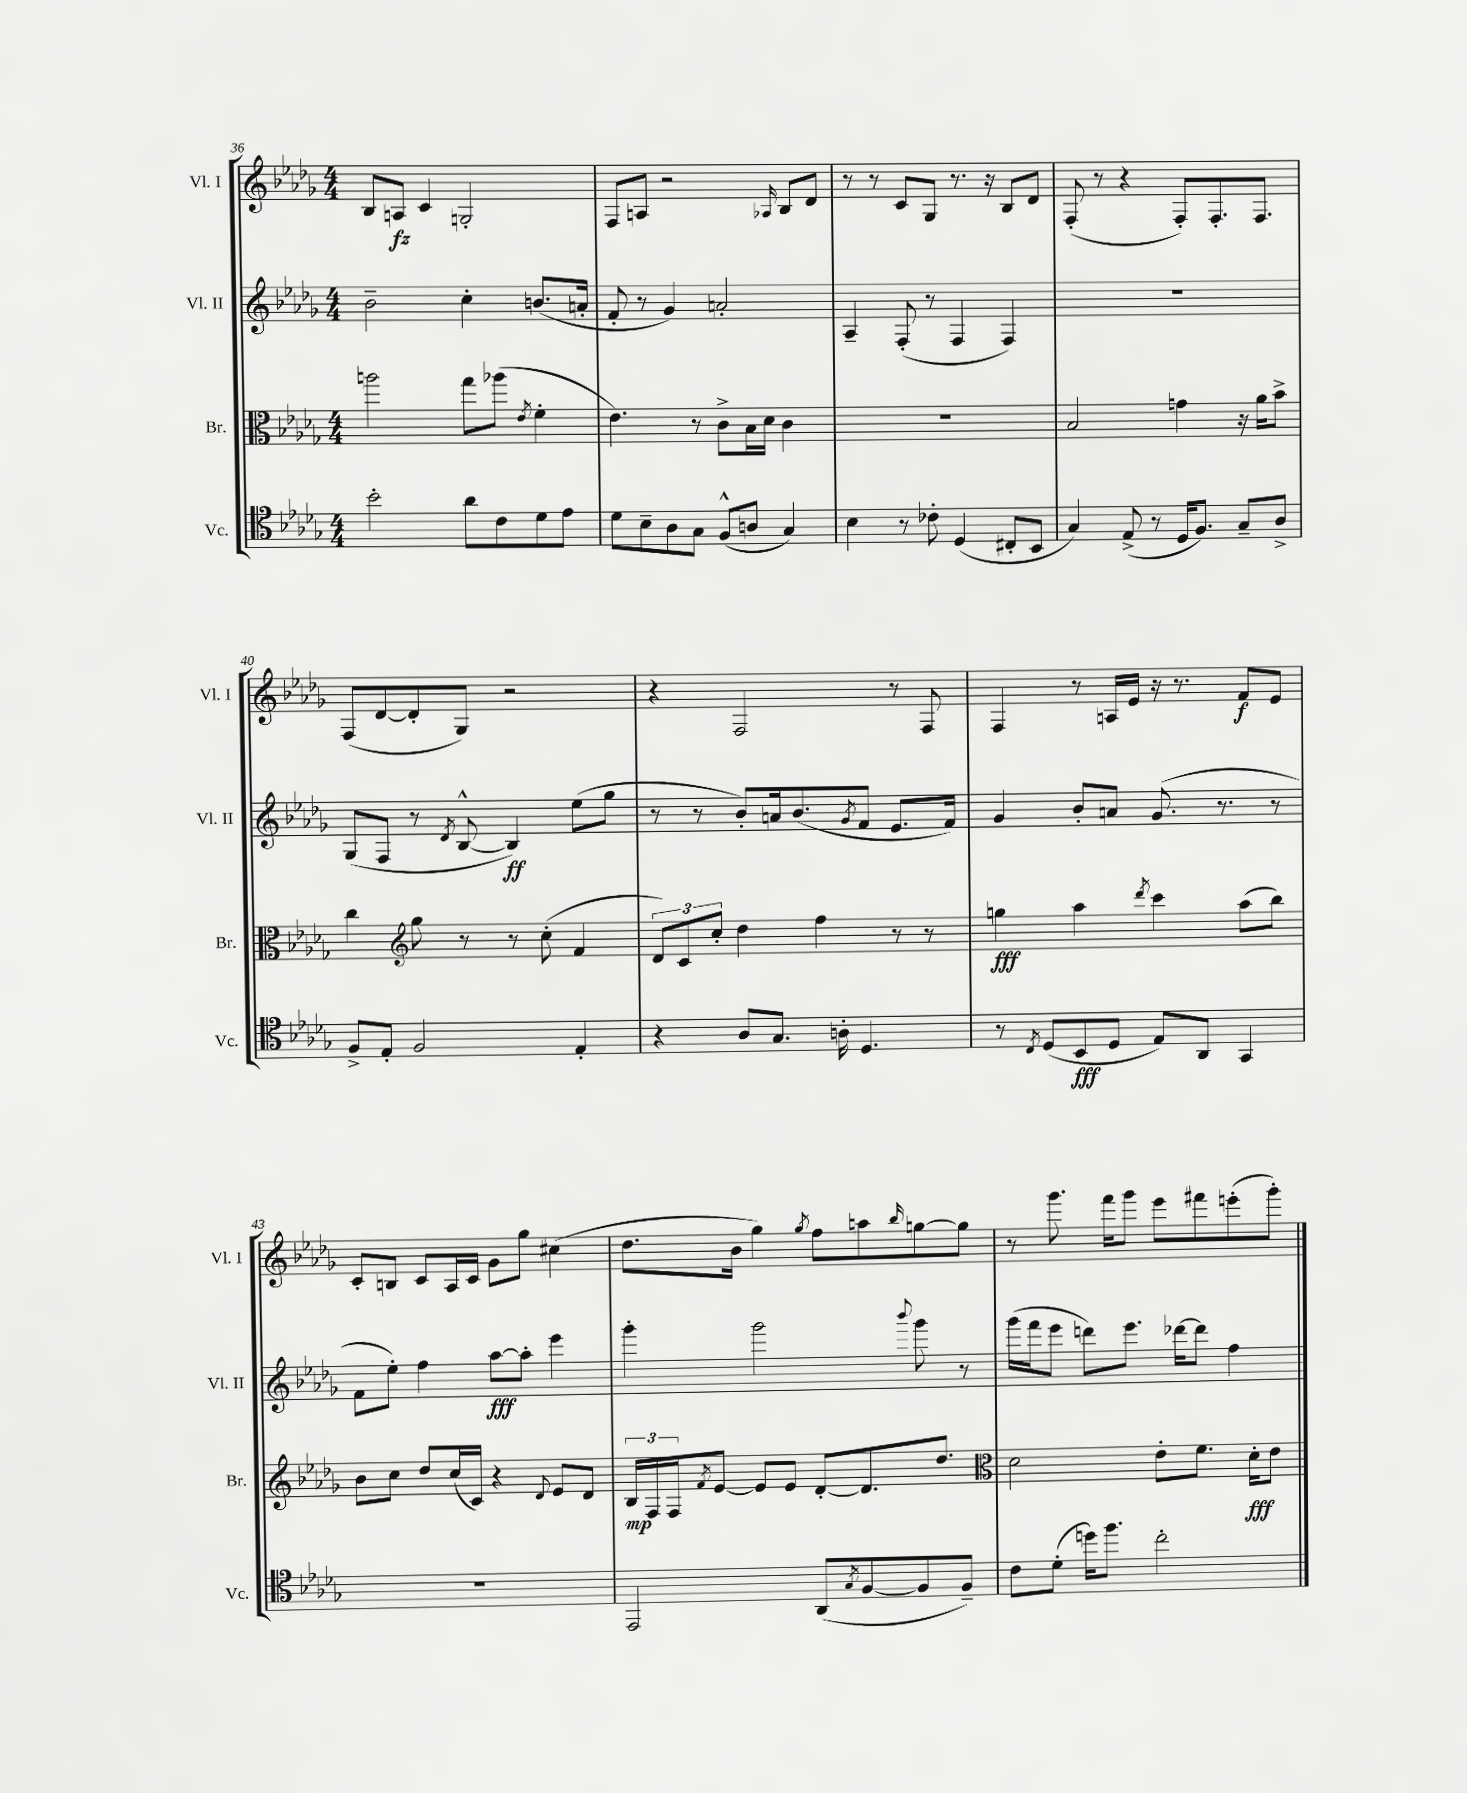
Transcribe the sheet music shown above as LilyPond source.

<<
\new StaffGroup <<
\new Staff = "s0" \with { instrumentName = "Vl. I" shortInstrumentName = "Vl. I" } {
    \clef treble \key des \major \numericTimeSignature \time 4/4
    bes8 a8\fz c'4 g2-. |
    f8 a8 r2 \grace { aes16 } bes8 des'8 |
    r8 r8 c'8 ges8 r8. r16 bes8 des'8 |
    f8-.( r8 r4 f8-.) f8.-. f8. |
    f8( des'8~ des'8-. ges8) r2 |
    r4 f2 r8 f8 |
    f4 r8 a16 ees'16 r16 r8. f'8\f ees'8 |
    c'8-. b8 c'8 aes16 c'16 ges'8 ges''8 cis''4( |
    des''8. bes'16 ges''4) \acciaccatura { ges''8 } f''8 a''8 \grace { bes''16 } g''8~ g''8 |
    r8 ges'''8. f'''16 ges'''8 ees'''8 fis'''8 e'''8-.( ges'''8-.) \bar "|." |
}
\new Staff = "s1" \with { instrumentName = "Vl. II" shortInstrumentName = "Vl. II" } {
    \clef treble \key des \major \numericTimeSignature \time 4/4
    bes'2-- c''4-. b'8.( a'16-. |
    f'8-. r8 ges'4) a'2-. |
    aes4-- f8-.( r8 f4 f4) |
    R1 |
    ges8( f8 r8 \acciaccatura { des'8 } bes8~-^ bes4\ff) ees''8( ges''8 |
    r8 r8 bes'8-.) a'16 bes'8.( \acciaccatura { ges'8 } f'8 ees'8. f'16) |
    ges'4 bes'8-. a'8 ges'8.( r8. r8 |
    f'8 ees''8-.) f''4 aes''8~\fff aes''8-. ees'''4 |
    ges'''4-. ges'''2 \appoggiatura { bes'''8 } ges'''8 r8 |
    ges'''16( f'''16 ees'''8 d'''8) ees'''8. des'''16~ des'''8 f''4 \bar "|." |
}
\new Staff = "s2" \with { instrumentName = "Br." shortInstrumentName = "Br." } {
    \clef alto \key des \major \numericTimeSignature \time 4/4
    a''2 ges''8 aes''8( \acciaccatura { ees'8 } f'4-. |
    ees'4.) r8 c'8-> bes16 des'16 c'4 |
    R1 |
    bes2 g'4 r16 aes'16 bes'8-> |
    c''4 \clef treble ges''8 r8 r8 c''8-.( f'4 |
    \tuplet 3/2 { des'8) c'8 c''8-. } des''4 f''4 r8 r8 |
    g''4\fff aes''4 \acciaccatura { des'''8 } c'''4 aes''8( bes''8) |
    bes'8 c''8 des''8 c''16( c'16) r4 \appoggiatura { des'8 } ees'8 des'8 |
    \tuplet 3/2 { bes16\mp f16 f16 } \acciaccatura { f'8 } ees'8~ ees'8 ees'8 des'8~-. des'8. des''8. |
    \clef alto des'2 ees'8-. f'8. des'16-.\fff ees'8 \bar "|." |
}
\new Staff = "s3" \with { instrumentName = "Vc." shortInstrumentName = "Vc." } {
    \clef tenor \key des \major \numericTimeSignature \time 4/4
    bes'2-. aes'8 c'8 des'8 ees'8 |
    des'8 bes8-- aes8 ges8 f8-^( a8 ges4) |
    bes4 r8 ces'8-. des4( cis8-. bes,8 |
    ges4) ees8->( r8 des16 f8.) ges8-- aes8-> |
    f8-> ees8-. f2 ees4-. |
    r4 aes8 ges8. a16-. des4. |
    r8 \acciaccatura { c8 } des8( bes,8\fff des8 ees8) aes,8 ges,4 |
    R1 |
    ees,2 aes,8( \acciaccatura { ges8 } f8~ f8 f8--) |
    c'8 des'8-.( d''16) f''8. c''2-. \bar "|." |
}
>>
>>
\layout { \context { \Score currentBarNumber = #36 } }
